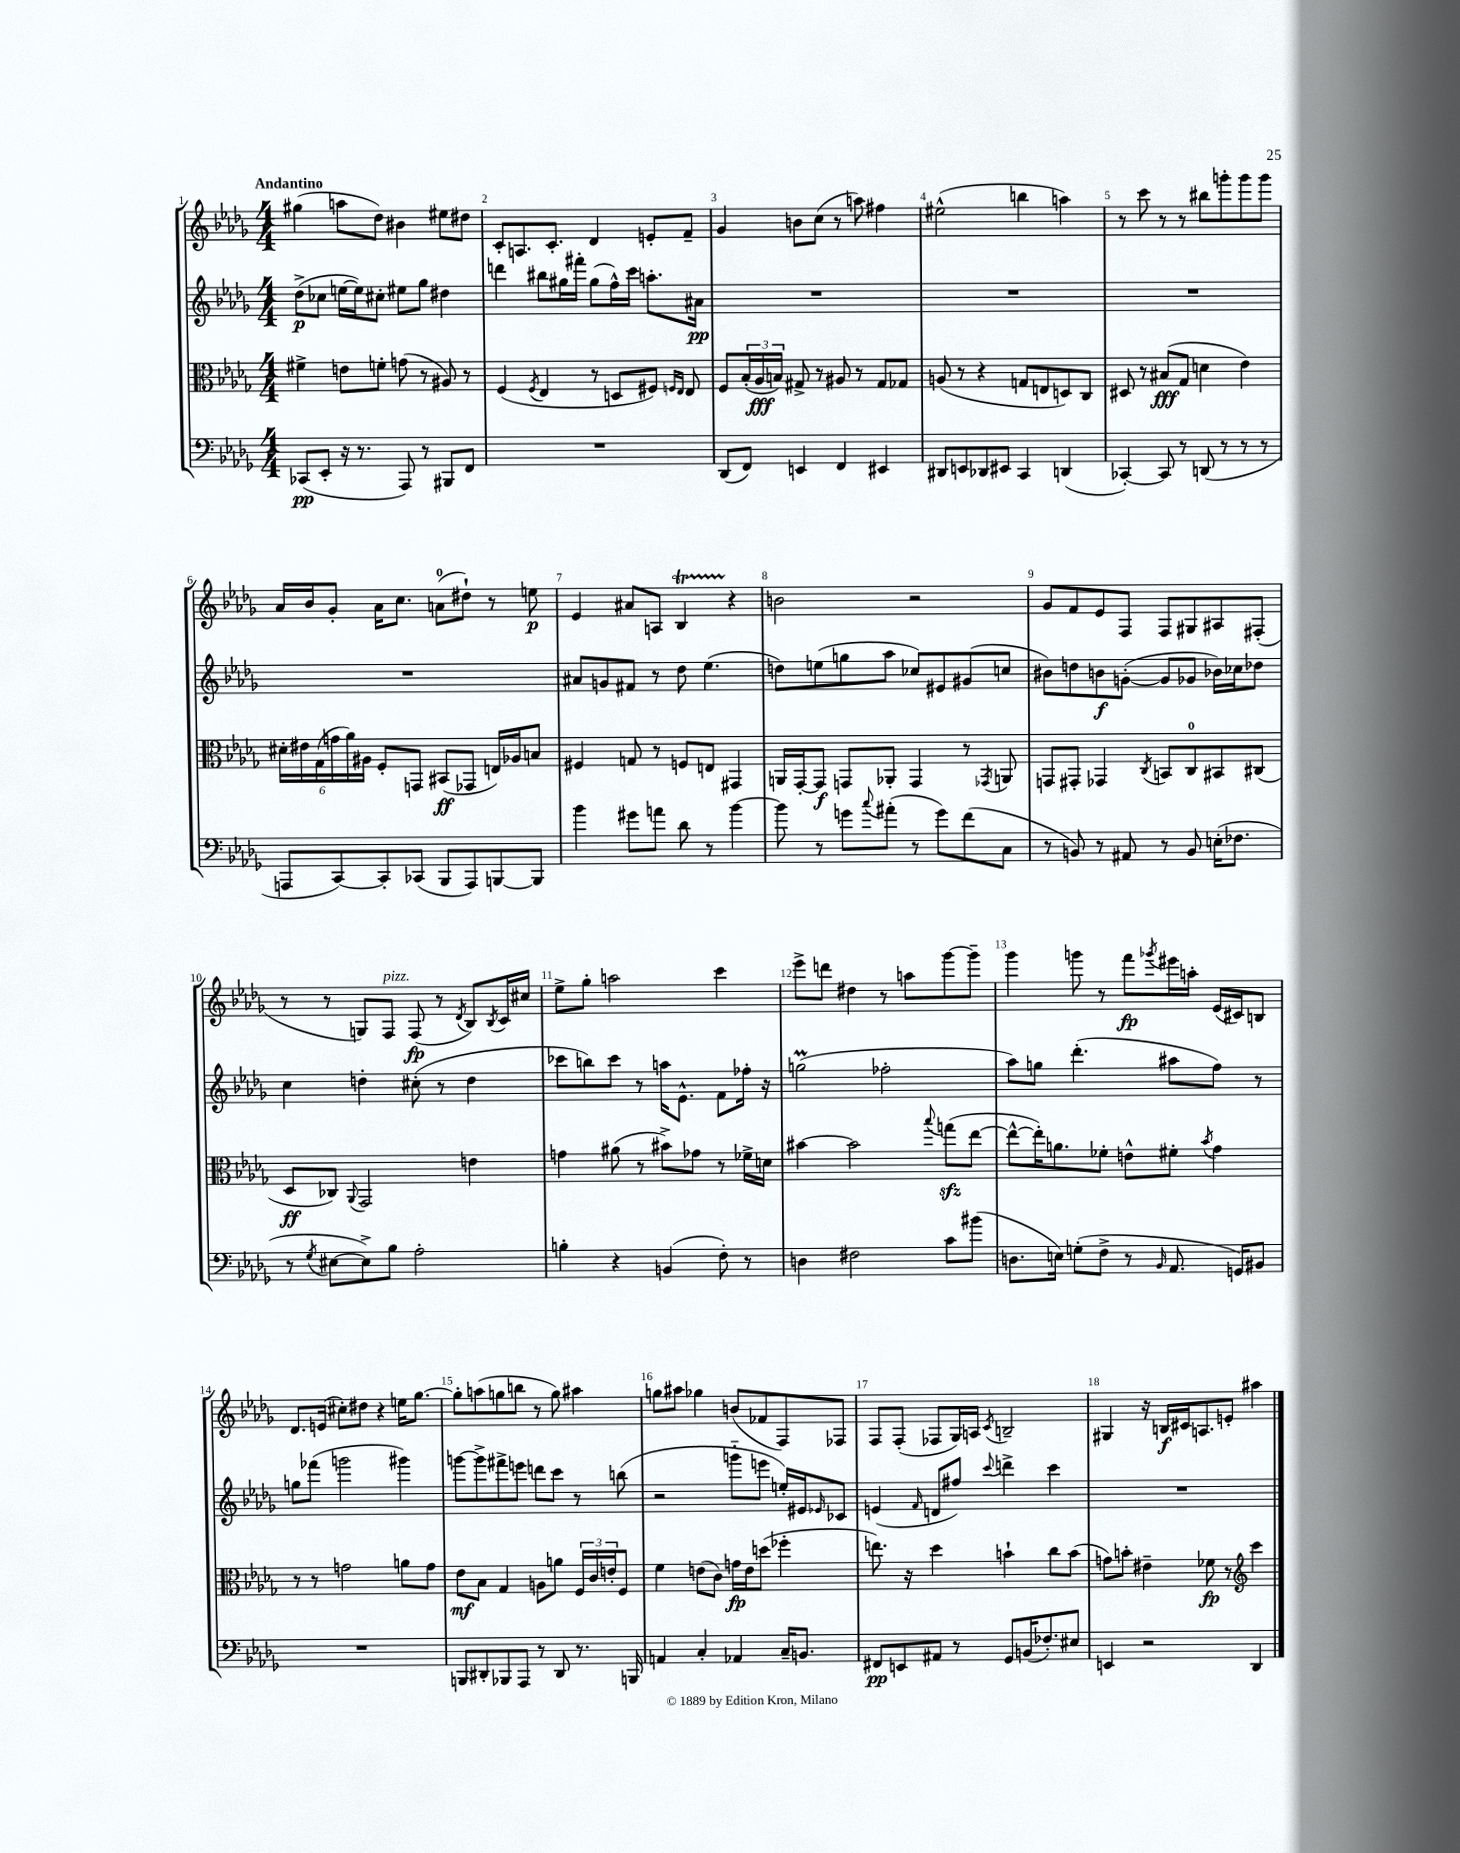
<<
\new StaffGroup <<
\new Staff = "s0" {
    \clef treble \key des \major \numericTimeSignature \time 4/4 \tempo "Andantino"
    gis''4( a''8 des''8) bis'4 eis''8 dis''8 |
    c'8-. a8. c'8.-. des'4 e'8-. f'8-- |
    ges'4 b'8 c''8( r8 a''8) fis''4 |
    eis''2-^( b''4 a''4) |
    r8 c'''8 r8 r8 bis''8 g'''8-. g'''8 g'''8 |
    aes'16 bes'16 ges'8-. aes'16 c''8. a'8-0( dis''8-!) r8 e''8\p |
    ees'4 ais'8 a8 bes4\startTrillSpan r4\stopTrillSpan |
    b'2 r2 |
    ges'8 f'8 ees'8 f8 f8 gis8 ais8 fis8-.( |
    r8 r8 g8) f8^\markup { \italic "pizz." } f8\fp( r8 \acciaccatura { des'8 } bes8) \acciaccatura { bes8 } c'16 cis''16 |
    ees''8-> ges''8-. a''2 c'''4 |
    ees'''8-> d'''8 dis''4 r8 a''8 ges'''8~ ges'''8-- |
    ges'''4 g'''8 r8 f'''8\fp \acciaccatura { ges'''8 } eis'''16 a''16-. ees'16( cis'16) b8 |
    des'8. e'16( cis''8-.) dis''8 r4 e''16 ges''8.~ |
    ges''8-. a''8( g''8 b''8 r8 g''8) ais''4 |
    g''8 ais''8 ges''4 b'8( fes'8 f8) fes8 |
    f8 f8-.( fes8 ges16) a16 \acciaccatura { c'8 } b2-- |
    gis4 r16 b16\f cis'16 a8. e'8-. ais''4 \bar "|." |
}
\new Staff = "s1" {
    \clef treble \key des \major \numericTimeSignature \time 4/4
    des''8->\p( ces''8 e''16~ e''16) cis''8-. eis''8 ges''8 dis''4 |
    d'''4 bis''8 gis''16 fis'''16-. gis''8( f''16-^) c'''16 a''8.-. ais'16\pp |
    R1 |
    R1 |
    R1 |
    R1 |
    ais'8 g'8 fis'8 r8 des''8 ees''4.( |
    d''8) e''8( g''8 aes''8 ces''8) eis'8 gis'8( c''8 |
    bis'8) d''8 b'8\f g'8~-.( g'8 ges'8 bes'16) ces''16 des''8 |
    c''4 d''4-. cis''8-.( r8 d''4 |
    ces'''8 b''8) ces'''8 r8 a''16 ees'8.-^ f'8 fes''16-. r16 |
    g''2\prall( fes''2-. |
    aes''8) g''8 des'''4.-.( ais''8 f''8) r8 |
    g''8 fes'''8( g'''2 gis'''4) |
    g'''8~ g'''8-> fis'''8-> e'''8 d'''8 c'''8 r8 b''8( |
    r2 g'''8-_ e'''8 e''16-.) eis'16 \grace { ees'16 } ces'8 |
    e'4( \grace { f'16 } d'8 fis''8) \appoggiatura { c'''8 } d'''4-> c'''4 |
    R1 \bar "|." |
}
\new Staff = "s2" {
    \clef alto \key des \major \numericTimeSignature \time 4/4
    fis'4-> e'8 f'8-. g'8( r8 ais8) r8 |
    f4( \acciaccatura { f8 } ees4 r8 d8 fis8) \grace { f16 ees16 } ees8 |
    f8 \tuplet 3/2 { bes16-.( aes16\fff b16) } gis8-> r8 ais8 r8 gis8 ges8 |
    a8( r8 r4 g8 e8 d8) c8 |
    dis8 r8 bis8\fff( ges8 d'4 ees'4) |
    \tuplet 6/4 { dis'16-. eis'16 ges16( g'16 aes'16) ais16 } f8-. g,8 bis,8\ff( ges,8 e16) aes16 b8 |
    fis4 g8 r8 f8 e8 gis,4 |
    a,16 ges,16~-. ges,8\f g,8 aes,8-. g,4 r8 \acciaccatura { ges,8 } a,8 |
    g,8 gis,8-. ges,4 \acciaccatura { c8 } b,8 c8-0 bis,8 cis8( |
    des8\ff ces8) \appoggiatura { aes,8 } ges,2 e'4 |
    g'4 ais'8( r8 bis'8->) ges'8 r8 fes'16-> d'16 |
    bis'4~ bis'2 \appoggiatura { bes''8 } g''8\sfz( ees''8~ |
    ees''8~-^ ees''16-.) a'8. fes'8-. e'8-^ fis'8-. \acciaccatura { bes'8 } ges'4 |
    r8 r8 g'2 a'8 g'8 |
    ees'8\mf bes8 ges4 a8 a'8 \tuplet 3/2 { f16 c'16 e'16-. } f8 |
    f'4 e'8( c'8) g'16\fp e'16 d''8( fes''4-. |
    e''8.) r16 des''4 b'4-! c''8 b'8( |
    g'8) b'8-. eis'4-- fes'8\fp r8 \clef treble c'''4 \bar "|." |
}
\new Staff = "s3" {
    \clef bass \key des \major \numericTimeSignature \time 4/4
    ces,8\pp( ees,8-. r16 r8. aes,,8) r8 bis,,8 f,8 |
    R1 |
    des,8( f,8) e,4 f,4 eis,4 |
    dis,8 e,8 des,8 eis,8 c,4 d,4( |
    ces,4~-.) ces,8 r8 d,8( r8 r8 r8 |
    a,,8 c,8~) c,8-. ces,8( bes,,8 a,,8) b,,8~ b,,8 |
    bes'4 gis'8 a'8 des'8 r8 bes'4~ |
    bes'8 r8 g'8 \appoggiatura { c''8 } ais'8-.( r8 g'8) f'8( c8 |
    r8 b,8) r8 ais,8 r8 b,8 e16-.( fes8. |
    r8 \acciaccatura { ges8 } eis8~ eis8->) bes8 aes2-. |
    b4-. r4 b,4( f8-.) r8 |
    d4 fis2 c'8 bis'8( |
    d8. e16) g8-.( f8-> r8 \grace { bes,16 } aes,8. g,16) bis,8 |
    R1 |
    b,,8 dis,8-. bes,,8 aes,,8 r8 dis,8 r8. b,,16 |
    a,4 c4-. aes,4 c16-- b,8. |
    fis,8\pp e,8 ais,8 r8 ges,8 b,16( fes8.-.) eis8 |
    e,4 r2 des,4 \bar "|." |
}
>>
>>
\layout { \context { \Score \override BarNumber.break-visibility = ##(#f #t #t) barNumberVisibility = #all-bar-numbers-visible } }
